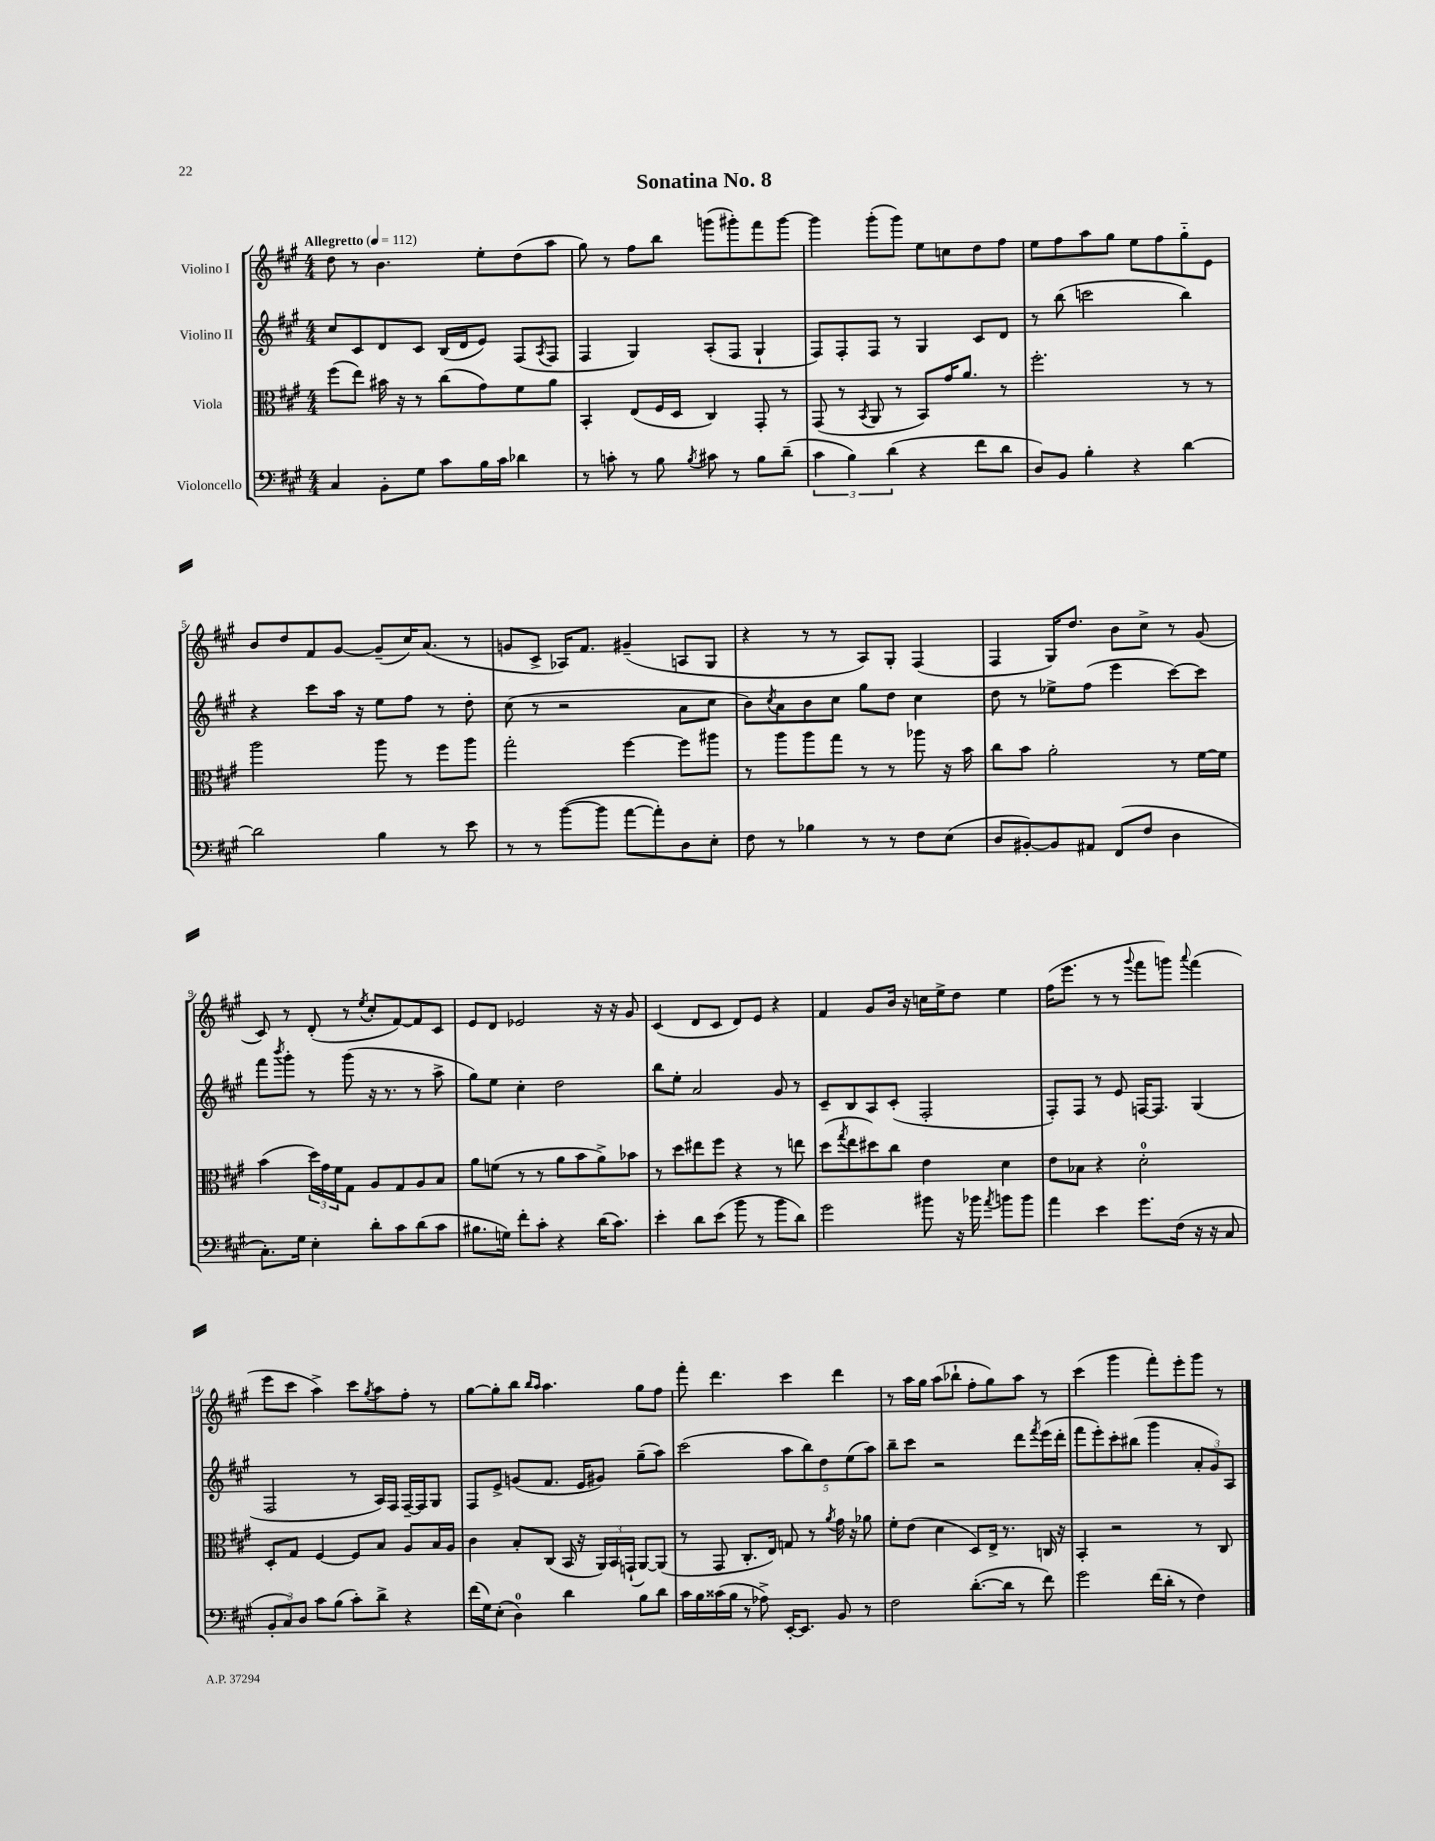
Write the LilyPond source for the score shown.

\header { title = "Sonatina No. 8" }
<<
\new StaffGroup <<
\new Staff = "s0" \with { instrumentName = "Violino I" } {
    \clef treble \key a \major \numericTimeSignature \time 4/4 \tempo "Allegretto" 4 = 112
    d''8 r8 b'4. e''8-. d''8( a''8 |
    gis''8) r8 fis''8 b''8 g'''8( gis'''8-.) fis'''8 gis'''8~ |
    gis'''4 gis'''8-.( gis'''8) e''8 c''8 d''8 fis''8 |
    e''8 fis''8 a''8 gis''8 e''8 fis''8 gis''8-_ e'8 |
    b'8 d''8 fis'8 gis'8~ gis'8--( cis''16) a'8.( r8 |
    g'8 cis'8-> aes16) fis'8. gis'4--( a8 gis8 |
    r4 r8 r8 a8) gis8-. fis4( |
    fis4 gis16) d''8. b'8 cis''8-> r8 gis'8( |
    cis'8) r8 d'8-.( r8 \acciaccatura { e''8 } cis''8-. fis'8~) fis'8 cis'8 |
    e'8 d'8 ees'2 r16 r16 gis'8 |
    cis'4( d'8 cis'8 d'8) e'8 r4 |
    fis'4 gis'8 b'16 r16 c''16 e''16-> d''8 e''4 |
    fis''16( e'''8. r8 r8 \appoggiatura { gis'''8 } fis'''8 g'''8) \appoggiatura { a'''8 } fis'''4( |
    e'''8 cis'''8 a''4->) cis'''8 \acciaccatura { gis''8 } a''8 fis''8-. r8 |
    gis''8~ gis''8-. b''8 \grace { b''16 a''16 } a''4. gis''8 fis''8 |
    fis'''8-. d'''4. cis'''4 d'''4 |
    r8 a''16 gis''16 a''8( bes''8-! fis''8-. gis''8) a''8 r8 |
    cis'''4( gis'''4 fis'''8-.) e'''8-. gis'''8 r8 \bar "|." |
}
\new Staff = "s1" \with { instrumentName = "Violino II" } {
    \clef treble \key a \major \numericTimeSignature \time 4/4
    cis''8 cis'8 d'8 cis'8 b16( d'16 e'8) fis8( \acciaccatura { a8 } fis8 |
    fis4 gis4) a8-.( fis8 gis4-! |
    fis8) fis8-. fis8 r8 gis4 cis'8 d'8 |
    r8 b''8( c'''2 b''4) |
    r4 cis'''8 a''16 r16 e''8 fis''8 r8 d''8-. |
    cis''8( r8 r2 a'8 cis''8 |
    b'8) \acciaccatura { cis''8 } a'8 b'8 cis''8 gis''8 d''8 cis''4 |
    d''8 r8 ees''8-> fis''8( e'''4 cis'''8~) cis'''8 |
    fis'''8 \acciaccatura { b'''8 } gis'''8-. r8 gis'''8( r16 r8. r8 a''8-> |
    gis''8) e''8 cis''4-. d''2 |
    b''8 e''8-. a'2 gis'8 r8 |
    cis'8-- b8 a8 cis'8-.( fis2-. |
    fis8-.) fis8 r8 e'8 f16~ f8. gis4( |
    fis2 r8 a16) fis16 fis16~-- fis16 gis8 |
    fis8 e'8-> g'8( fis'8. e'16 gis'8) gis''8--( a''8) |
    cis'''2( \tuplet 5/4 { a''8 b''8) d''8 e''8( a''8) } |
    b''8-- cis'''8 r2 d'''8 \acciaccatura { fis'''8 } e'''16( d'''16-. |
    fis'''8 e'''8-.) cis'''8-. bis''8( gis'''4 \tuplet 3/2 { a'8-. gis'8) a8 } \bar "|." |
}
\new Staff = "s2" \with { instrumentName = "Viola" } {
    \clef alto \key a \major \numericTimeSignature \time 4/4
    fis''8( e''8) bis'16 r16 r8 cis''8( gis'8) fis'8 a'8 |
    b,4-. e8( fis16 d16 cis4) gis,8-. r8 |
    gis,8( r8 \acciaccatura { b,8 } a,8 r8 b,8) gis'16 a'8. r8 |
    fis''2.-. r8 r8 |
    a''2 a''8 r8 fis''8 a''8 |
    gis''2-. fis''4~ fis''8 ais''8 |
    r8 a''8 a''8 gis''8 r8 r8 aes''8 r16 b'16 |
    cis''8 b'8 a'2-. r8 fis'16~ fis'16 |
    b'4( \tuplet 3/2 { d''16) gis'16 fis'16 } gis8 a8 gis8 a8 b8 |
    a'8 f'8( r8 r8 a'8 b'8 a'8->) bes'8 |
    r8 d''8 eis''8 fis''8 r4 r8 e''8 |
    d''8( \acciaccatura { gis''8 } e''8 dis''8) cis''8 e'4 d'4 |
    e'8 bes8 r4 d'2-0-. |
    d8-. gis8 fis4~ fis8 b8 a8 b16 a16 |
    cis'4 b8-. cis8( b,16 r16 \tuplet 3/2 { a,16) b,16 g,16-!( } a,8~) a,8( |
    r8 gis,8 cis8.-. e16) g8 r8 \acciaccatura { a'8 } gis'16 r16 aes'8 |
    fis'8-. e'8( d'4 d8) e16-> r8. c16 r16 |
    b,4-. r2 r8 cis8 \bar "|." |
}
\new Staff = "s3" \with { instrumentName = "Violoncello" } {
    \clef bass \key a \major \numericTimeSignature \time 4/4
    cis4 b,8-. gis8 cis'8 b16 cis'16 des'4 |
    r8 c'8-. r8 b8 \acciaccatura { b8 } cis'8 r8 b8 d'8--( |
    \tuplet 3/2 { cis'4 b4) d'4( } r4 fis'8 d'8 |
    d8) b,8 b4-. r4 d'4~ |
    d'2 b4 r8 e'8 |
    r8 r8 b'8~( b'8 a'8~ a'8-.) d8 e8-. |
    fis8 r8 bes4 r8 r8 fis8 e8( |
    d8 bis,8~-.) bis,8 ais,8 fis,8( fis8 d4 |
    cis8.-.) gis16 e4-. d'8-. cis'8 d'8( cis'8 |
    bis8. g16) fis'8-. cis'8-. r4 d'16( cis'8.) |
    e'4-. d'8 e'8( b'8 r8 b'8 d'8) |
    gis'2 bis'8 r16 bes'16 \acciaccatura { a'8 } b'8 b'8 |
    a'4 e'4 gis'8. fis16( r16 r16 cis8 |
    \tuplet 3/2 { b,8-. cis8) d8 } cis'8 b8( cis'8-.) d'8-> r4 |
    fis'16( gis16) e8-.( d4-0) d'4 b8 d'8 |
    cis'16 b16 cisis'16( b16 r8 aes8->) e,16~-. e,8. b,8 r8 |
    fis2 d'8.~-.( d'16 r8 fis'8) |
    gis'2 fis'16( d'16-. r8 fis4) \bar "|." |
}
>>
>>
